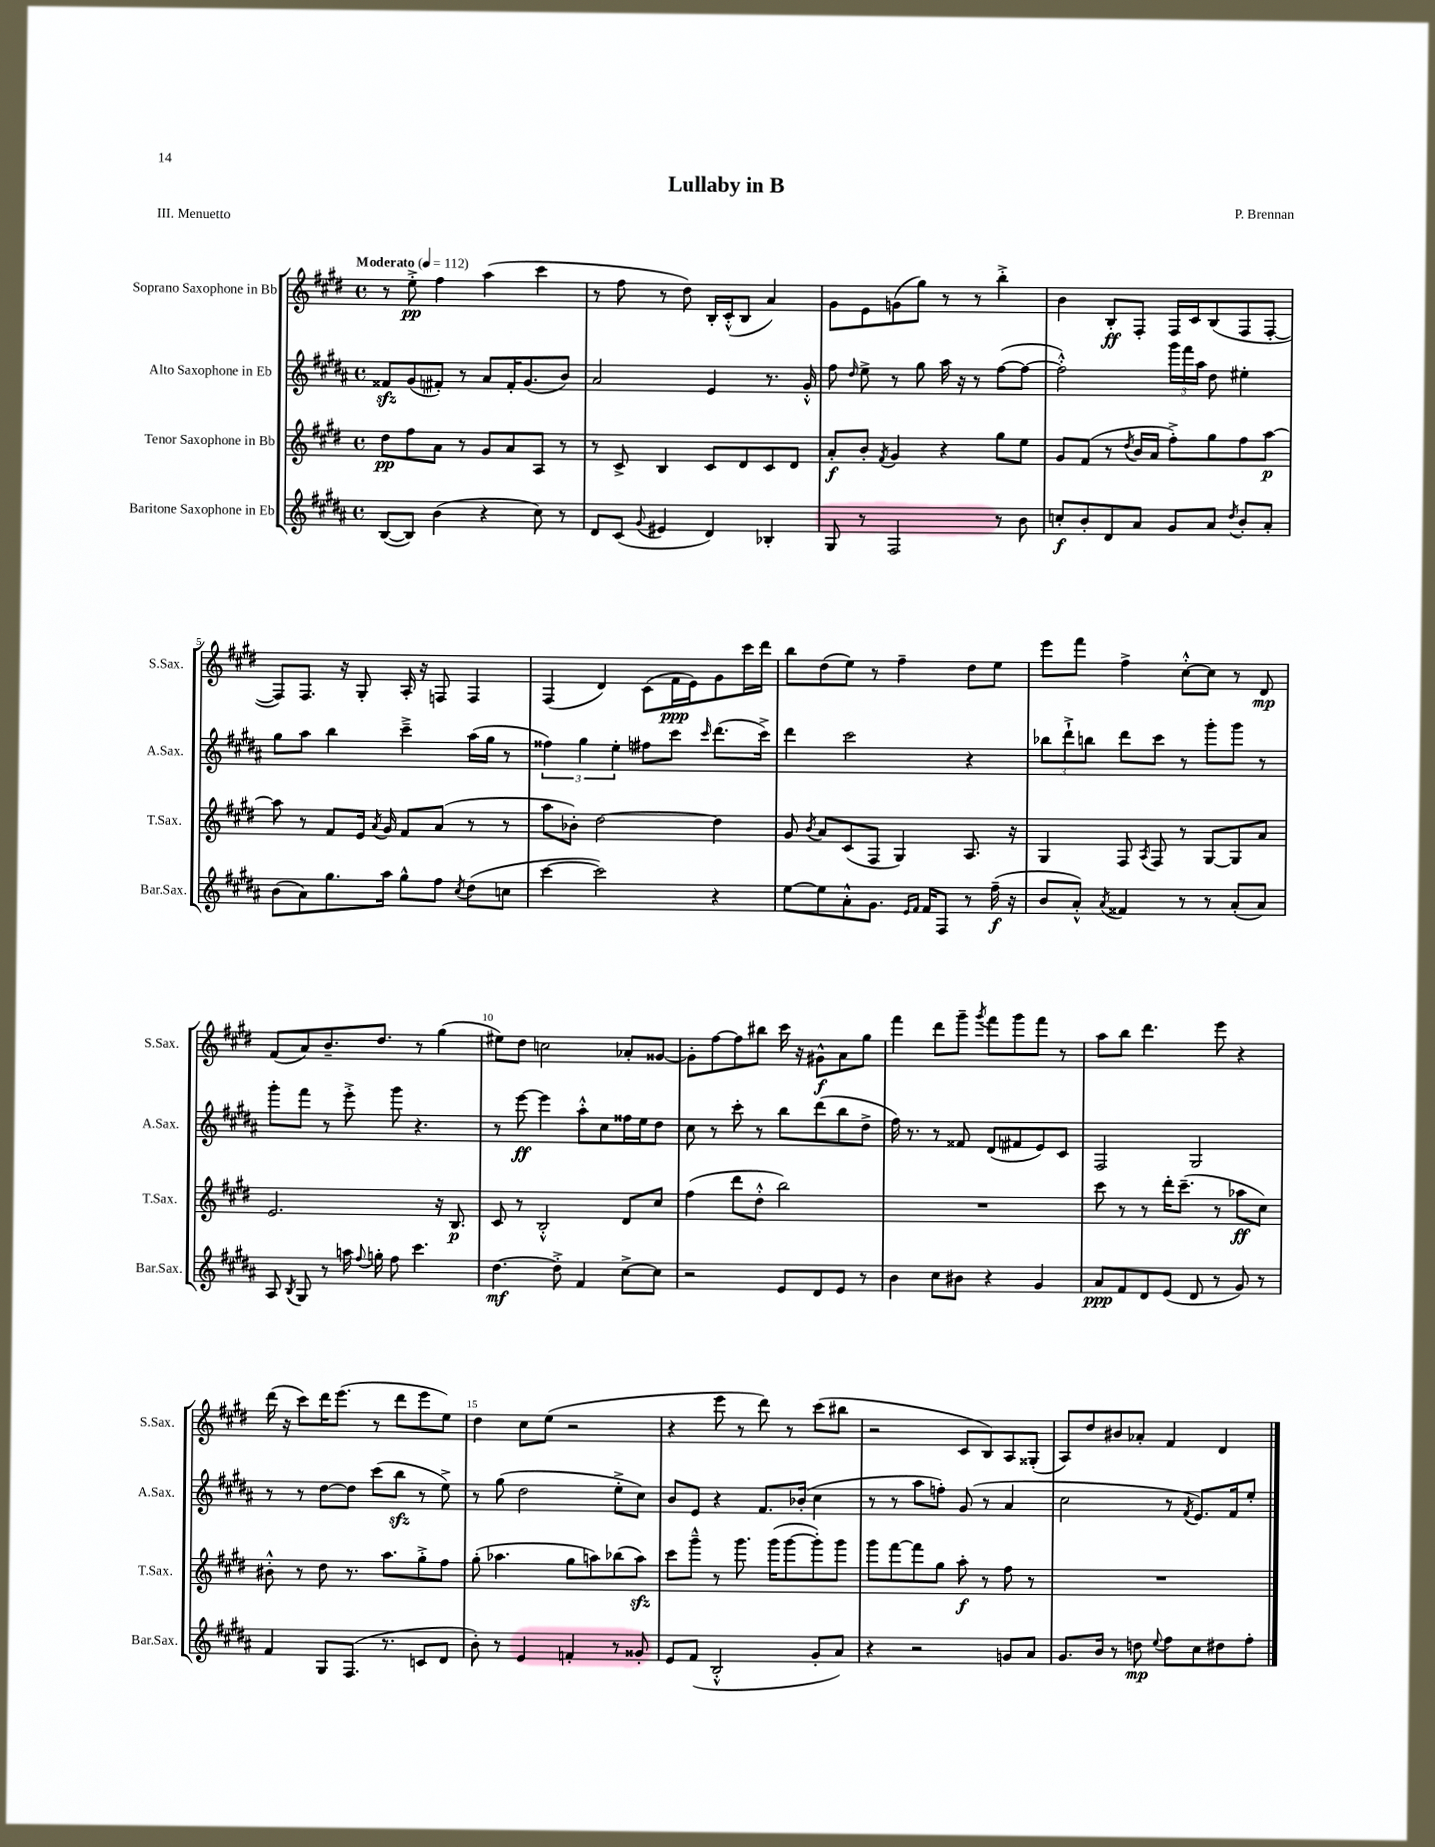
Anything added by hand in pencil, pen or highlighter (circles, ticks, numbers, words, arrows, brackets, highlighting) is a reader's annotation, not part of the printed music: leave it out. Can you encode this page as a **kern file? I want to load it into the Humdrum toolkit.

**kern	**kern	**kern	**kern
*staff4	*staff3	*staff2	*staff1
*clefG2	*clefG2	*clefG2	*clefG2
*k[f#c#g#d#a#]	*k[f#c#g#d#]	*k[f#c#g#d#a#]	*k[f#c#g#d#]
*M4/4	*M4/4	*M4/4	*M4/4
*met(c)	*met(c)	*met(c)	*met(c)
*MM112	*MM112	*MM112	*MM112
([8B/L	8dd#\L	8f##/L	8r
8B/]J)	8ff#\	(8g#/	8ee'^\
(4b\	8a\J	8f#'/J)	4ff#\
.	8r	8r	.
4r	8g#/L	8a#/L	(4aa\
.	8a/	16f#'/K	.
.	.	(8.g#/	.
8cc#\)	8A/J	.	4ccc#\
8r	8r	8b/J)	.
=	=	=	=
8d#/L	8r	2a#/	8r
(8c#/J	8c#^/	.	8ff#\
8qqg#/	.	.	.
4e#/	4B/	.	8r
.	.	.	8dd#\)
4d#/)	8c#/L	4e/	16B'/LL
.	.	.	(16c#'^^/J
.	8d#/	.	8B/J
4B-'/	8c#/	8.r	4a/)
.	8d#/J	.	.
.	.	16g#'^^/	.
=	=	=	=
8G#/	8a'/L	8ff#\	8g#\L
.	.	16qqdd#/	.
8r	8b'/J	8ee^\	8e\
.	8qf#/	.	.
2F#/	4g#/	8r	(8g\
.	.	8gg#\	8gg#\J)
.	4r	16aa#\	8r
.	.	16r	.
.	.	8r	8r
8r	8gg#\L	([8ff#\L	4bb'^\
8b\	8ee\J	8ff#\_J	.
=	=	=	=
8cc'/L	8g#/L	2ff#'^^\])	4b\
8b'/	(8f#/J	.	.
8d#/	8r	.	8B'/L
.	8qdd#/	.	.
8a#/J	16b/LL	.	8F#'/J
.	16a/JJ	.	.
8g#/L	8ff#'^\L)	24ggg#\LL	16F#/LL
.	.	24fff#\	.
.	.	.	16c#/J
.	.	24aa#\JJ	.
8a#/J	8gg#\	8dd#\	(8B/
8qdd#/	.	.	.
8b'/L	8ff#\	4ee#'\	8F#/
8a#'/J	[8aa\J	.	[8F#'/J
=	=	=	=
(8b\L	8aa\]	8gg#\L	8F#/]L)
8a#\)	8r	8aa#\J	8.F#/J
8.gg#\	8f#/L	4bb\	.
.	.	.	16r
.	16e/Jk	.	8G#'/
.	8qa/	.	.
16aa#\Jk	16g#/	.	.
8gg#^^\L	8f#/L	4ccc#~^\	16A'/
.	.	.	16r
8ff#\J	(8a/J	.	8F/
8qcc#/	.	.	.
(8dd#\L	8r	(16aa#\LL	4F/
.	.	16gg#\JJ	.
8cc\J	8r	8r	.
=	=	=	=
[4ccc#\	8aa\L	6ff##\)	(4F#/
.	8b-'\J)	.	.
.	.	6gg#\	.
2ccc#\])	[2dd#\	.	4d#/)
.	.	6ee'\	.
.	.	8ff#\L	(8c#\L
.	.	8ccc#\J	16f#\L
.	.	.	16e\J)
.	.	16qqccc#/	.
4r	4dd#\]	(8.ddd#\L	8g#\
.	.	.	16ccc#\L
.	.	16ccc#^\Jk)	16ddd#\JJ
=	=	=	=
[8ee\L	8g#/	4ddd#\	8bb\L
.	8qb/	.	.
8ee\]	8a/L	.	(8dd#\
8a#'^^\	(8c#/	2ccc#\	8ee\J)
8.g#\J	8F#/J	.	8r
.	4G#/)	.	4ff#~\
16qqe/LL	.	.	.
16qqf#/JJ	.	.	.
16f#/LK	.	.	.
8F#/J	.	.	.
8r	8.A/	4r	8dd#\L
(16ff#~\	.	.	8ee\J
16r	16r	.	.
=	=	=	=
8b/L	4G#/	12bb-\L	8eee\L
.	.	12ddd#`^\	.
8a#'^^/J)	.	.	8fff#\J
.	.	12bb\J	.
8qa#/	.	.	.
4f##/	8F#/	8ddd#\L	4ff#^\
.	8qA/	.	.
.	8F#/	8ccc#\J	.
8r	8r	8r	[8cc#'^^\L
8r	[8G#/L	8ggg#'\L	8cc#\]J
(8a#'/L	8G#/]	8ggg#\J	8r
8a#/J)	8a/J	8r	8d#/
=	=	=	=
8A#/	2.e/	8ggg#'\L	(8f#/L
8qB/	.	.	.
8G#/	.	8fff#\J	8a/)
8r	.	8r	8.b~/
16aa\	.	8eee'^\	.
8qqff#/	.	.	.
16gg'\	.	.	8.dd#/J
8ff#\	.	8ggg#\	.
4.ccc#\	.	4.r	8r
.	16r	.	(4gg#\
.	8.B/	.	.
=	=	=	=
[4.dd#\	8c#/	8r	8ee#\L)
.	8r	[8eee\	8dd#\J
.	2B'^^/	4eee\]	2cc\
8dd#'^\]	.	.	.
4f#/	.	8aa#'^^\L	.
.	.	8cc#\	.
[8cc#^\L	8d#/L	16ff##\L	8a-'/L
.	.	16ee\J	.
8cc#\]J	8cc#/J	8dd#\J	[8g##/J
=	=	=	=
2r	(4ff#\	8cc#\	8g##'\]L
.	.	8r	[8ff#\
.	8ddd#\L	8ccc#'\	8ff#\]
.	8dd#'^^\J	8r	8bb#\J
8e/L	2bb\)	8bb\L	16ccc#\
.	.	.	16r
8d#/	.	(8ddd#\	8g#^^\L
8e/J	.	8bb\	8a\
8r	.	8dd#^\J	8gg#\J
=	=	=	=
4b\	1r	16ff#\)	4fff#\
.	.	8.r	.
8cc#\L	.	8r	8ddd#\L
8b#\J	.	8f##/	8ggg#~\J
.	.	.	8qggg#/
4r	.	(8d#/L	8fff#\L
.	.	8f#/	8ggg#\
4g#/	.	8e/)	8fff#\J
.	.	8c#/J	8r
=	=	=	=
8a#/L	8ccc#\	2F#/	8aa\L
8f#/	8r	.	8bb\J
8d#/	8r	.	4.ddd#\
(8e/J	16ddd#'\LK	.	.
.	(8.ccc#~\J	.	.
8d#/	.	2G#/	.
8r	8r	.	8eee\
8g#/)	8aa-\L	.	4r
8r	8cc#\J)	.	.
=	=	=	=
4f#/	8b#'^^\	8r	(16ddd#\
.	.	.	16r
.	8r	8r	8ccc#\L)
8G#/L	8dd#\	[8dd#\L	16ddd#\K
.	.	.	(8.eee\J
(8.F#/J	8.r	8dd#\]J	.
.	.	(8ccc#\L	8r
8.r	8.aa\L	.	.
.	.	8bb\J	8ddd#\L
8c/L	8gg#'^\	8r	8eee\
8d#/J	8ff#\J	8ee^\)	8ee\J)
=	=	=	=
8b'\)	(8gg#'\	8r	4dd#\
8r	4.aa-\	(8gg#\	.
4e/	.	2dd#\	8cc#\L
.	.	.	(8ee\J
4f'/	8gg#\L	.	2r
.	8aa\)	.	.
8r	(8bb-\	8ee'^\L	.
8g##'/	8aa\J)	8cc#\J)	.
=	=	=	=
8e/L	8ccc#\L	8b/L	4r
(8f#/J	8ggg#~^^\J	8e/J	.
2B'^^/	8r	4r	8eee\
.	8.ggg#\	.	8r
.	.	8.f#/L	8ddd#\)
.	(16ggg#\LK	.	.
.	[8ggg#\	.	8r
.	.	(16b-'/Jk	.
8g#'/L	8ggg#'\])	4cc#\	(8ccc#\L
8a#/J)	8ggg#\J	.	8bb#\J
=	=	=	=
4r	8ggg#\L	8r	2r
.	[8fff#\	8r	.
2r	8fff#\]	8aa#\L	.
.	8gg#\J	8ff'\J)	.
.	8aa'\	(8g#/	8c#/L
.	8r	8r	8B/)
8g/L	8ff#\	4a#/	8A/
8a#/J	8r	.	(8G##'/J
=	=	=	=
8.g#/L	1r	2cc#\	8A/L)
.	.	.	8dd#/
16b/Jk	.	.	.
8r	.	.	8b#/
8dd\	.	.	8a-'/J
8qqee/	.	.	.
8ff#\L	.	8r	4f#/
.	.	8qf#/	.
8cc#\	.	8.e/L)	.
8dd#\	.	.	4d#/
.	.	16f#/k	.
8ff#'\J	.	8ee'/J	.
==	==	==	==
*-	*-	*-	*-
